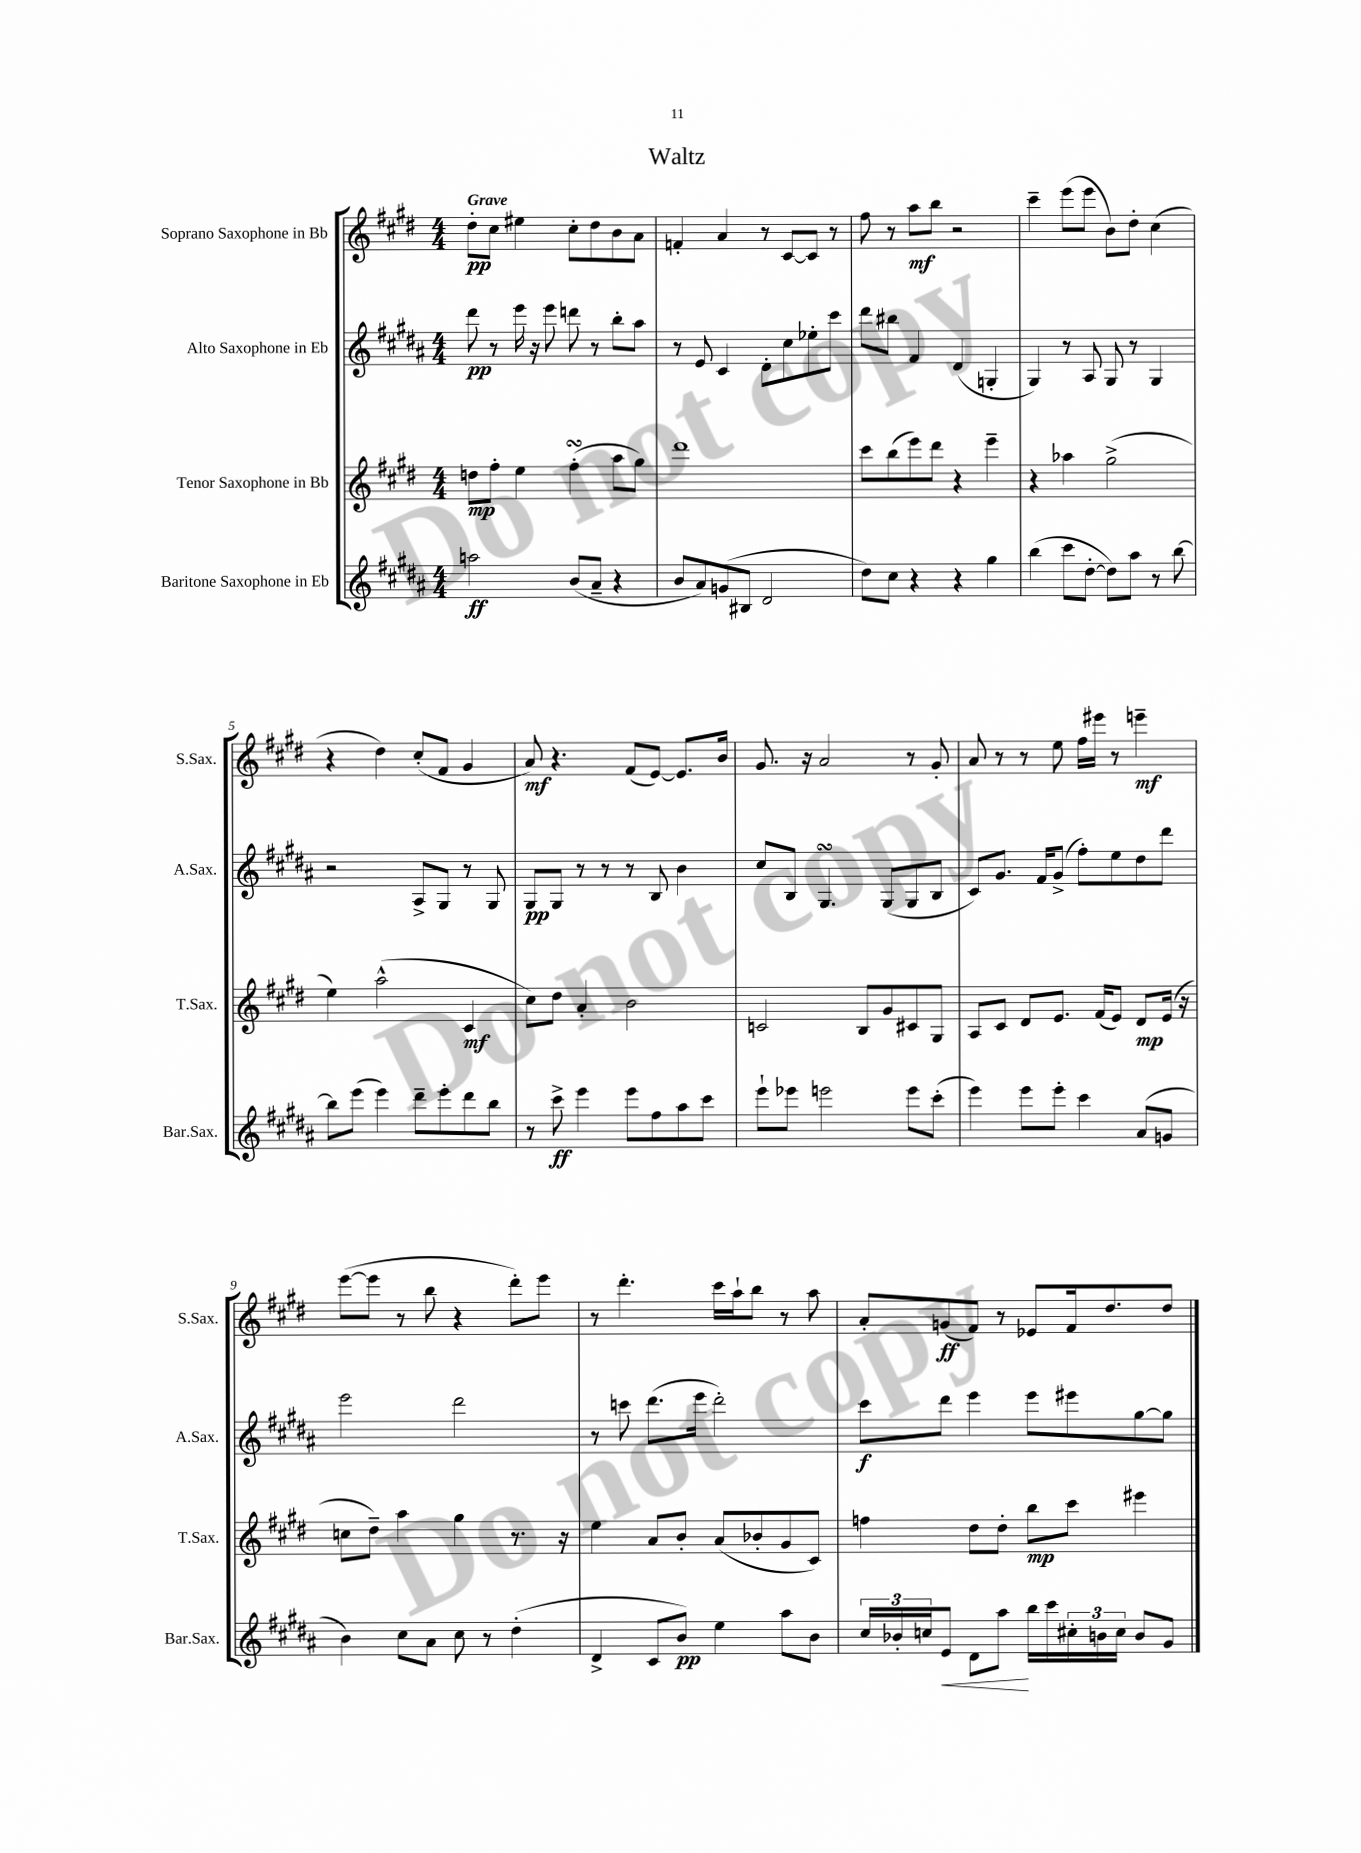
\header { title = "Waltz" }
<<
\new StaffGroup <<
\new Staff = "s0" \with { instrumentName = "Soprano Saxophone in Bb" shortInstrumentName = "S.Sax." } {
    \clef treble \key e \major \numericTimeSignature \time 4/4 \tempo "Grave"
    dis''8-.\pp cis''8 eis''4 cis''8-. dis''8 b'8 a'8 |
    f'4-. a'4 r8 cis'8~ cis'8 r8 |
    fis''8 r8 a''8\mf b''8 r2 |
    cis'''4-- e'''8( e'''8 b'8) dis''8-. cis''4( |
    r4 dis''4) cis''8-.( fis'8 gis'4 |
    a'8\mf) r4. fis'8( e'8~) e'8. b'16 |
    gis'8. r16 a'2 r8 gis'8-. |
    a'8 r8 r8 e''8 fis''16 eis'''16 r8 e'''4--\mf |
    e'''8~( e'''8 r8 b''8 r4 dis'''8-.) e'''8 |
    r8 dis'''4.-. cis'''16 a''16-! b''8 r8 a''8 |
    a'8-. g'8\ff( fis'8) r8 ees'8 fis'16 dis''8. dis''8 \bar "|." |
}
\new Staff = "s1" \with { instrumentName = "Alto Saxophone in Eb" shortInstrumentName = "A.Sax." } {
    \clef treble \key b \major \numericTimeSignature \time 4/4
    dis'''8\pp r8 e'''16 r16 e'''8 d'''8 r8 b''8-. ais''8 |
    r8 e'8 cis'4 dis'8-. cis''8 ees''8-. cis'''8 |
    dis'''8 bis''8 fis'4 dis'4( g4-. |
    gis4) r8 ais8 gis8 r8 gis4 |
    r2 ais8-> gis8 r8 gis8 |
    gis8\pp gis8 r8 r8 r8 b8 b'4 |
    cis''8 b8 gis4.\turn gis8( gis8 b8 |
    cis'8) gis'8. fis'16 gis'8->( fis''8-.) e''8 dis''8 dis'''8 |
    e'''2 dis'''2 |
    r8 c'''8 dis'''8.( e'''16 dis'''2-.) |
    cis'''8\f dis'''8 e'''4 e'''8 eis'''8 gis''8~ gis''8 \bar "|." |
}
\new Staff = "s2" \with { instrumentName = "Tenor Saxophone in Bb" shortInstrumentName = "T.Sax." } {
    \clef treble \key e \major \numericTimeSignature \time 4/4
    d''8\mp fis''8-. e''4 fis''4-.\turn( a''8 gis''8) |
    dis'''1 |
    cis'''8 b''8( e'''8) dis'''8 r4 e'''4-- |
    r4 aes''4 gis''2->( |
    e''4) a''2-^( cis'4\mf |
    cis''8) dis''8 a'4-. b'2 |
    c'2 b8 gis'8 cis'8 gis8 |
    a8 cis'8 dis'8 e'8. fis'16( e'8) dis'8\mp e'16( r16 |
    c''8 dis''8--) a''4 gis''4 r8. r16 |
    e''4 a'8 b'8-. a'8( bes'8-. gis'8 cis'8) |
    f''4 dis''8 dis''8-. b''8\mp cis'''8 eis'''4 \bar "|." |
}
\new Staff = "s3" \with { instrumentName = "Baritone Saxophone in Eb" shortInstrumentName = "Bar.Sax." } {
    \clef treble \key b \major \numericTimeSignature \time 4/4
    a''2\ff b'8( ais'8-- r4 |
    b'8 ais'8) g'8( bis8 dis'2 |
    dis''8) cis''8 r4 r4 gis''4 |
    b''4( cis'''8 dis''8~-. dis''8) ais''8 r8 b''8~ |
    b''8 e'''8( e'''4) dis'''8-- e'''8-. dis'''8 b''8 |
    r8 cis'''8->\ff e'''4 e'''8 fis''8 ais''8 cis'''8 |
    e'''8-! ees'''8 e'''2 e'''8 cis'''8-.( |
    e'''4) e'''8 e'''8-. cis'''4 ais'8( g'8 |
    b'4) cis''8 ais'8 cis''8 r8 dis''4-.( |
    dis'4-> cis'8 b'8\pp) e''4 ais''8 b'8 |
    \tuplet 3/2 { cis''16 bes'16-. c''16 } e'8\< dis'8 ais''8\! b''16 cis'''16 \tuplet 3/2 { cis''16-. b'16 cis''16 } b'8 gis'8 \bar "|." |
}
>>
>>
